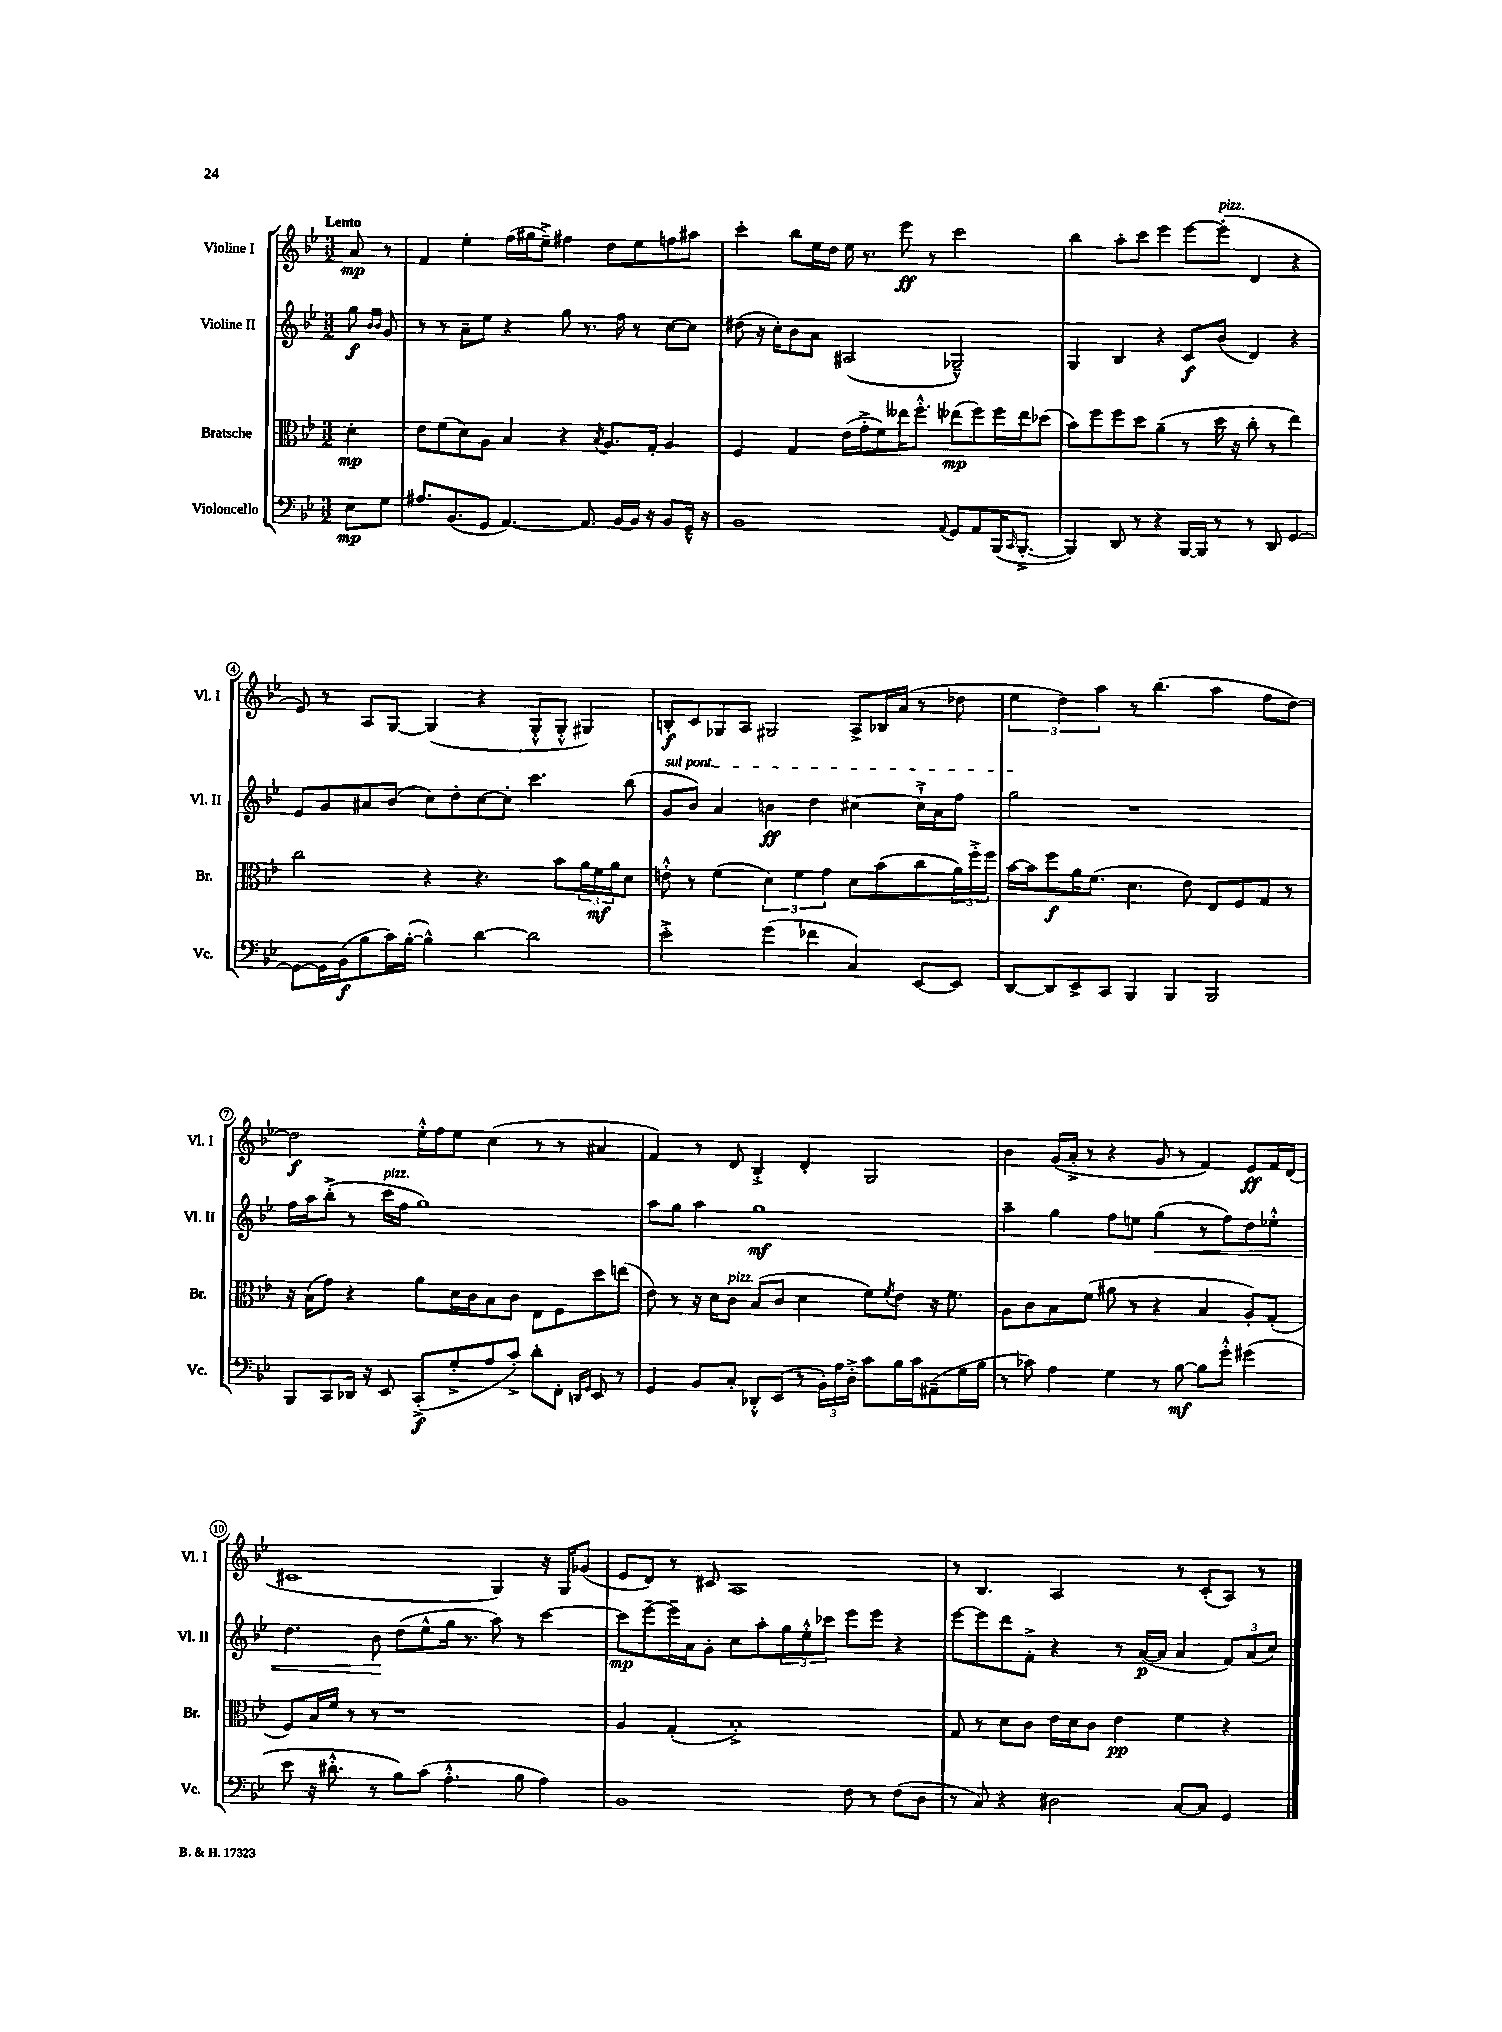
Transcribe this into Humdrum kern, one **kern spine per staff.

**kern	**kern	**kern	**kern
*staff4	*staff3	*staff2	*staff1
*clefF4	*clefC3	*clefG2	*clefG2
*k[b-e-]	*k[b-e-]	*k[b-e-]	*k[b-e-]
*M3/2	*M3/2	*M3/2	*M3/2
8E-\L	4d'\	8gg\	8a/
.	.	16qqb-/LL	.
.	.	16qqb-/JJ	.
8G\J	.	8g/	8r
=	=	=	=
8.A#/L	8e-\L	8r	4f/
.	(8f\	8r	.
(8.BB-/	.	.	.
.	8d\)	8a~\L	4ee-'\
8GG/J	8A\J	8ee-\J	.
[4.AA/)	4B-/	4r	(16ff\LL
.	.	.	16gg#\J
.	.	.	8ee-~^\J)
.	4r	8gg\	4ff#\
8.AA/]	.	8.r	.
.	8qB-/	.	.
.	8.A/L	.	8dd\L
[16BB-/LL	.	16ff\	.
16BB-/]JJ	.	8r	8ee-\
16r	16G'/Jk	.	.
8BB-/L	4A/	[8cc\L	8ff\
16GG~^^/Jk	.	8cc\]J	8aa#\J
16r	.	.	.
=	=	=	=
1BB-	4F/	(8dd#\	4ccc'\
.	.	16r	.
.	.	16cc'\LK)	.
.	4G/	8b-\	8bb-\L
.	.	8a\J	16ee-\L
.	.	.	16dd\JJ
.	(16e-\LL	(2A#/	16ee-\
.	16g'^\J	.	8.r
.	8f\)	.	.
.	16ee--\K	.	8eee-\
.	8.ff'^^\J	.	.
.	.	.	8r
8qqAA/	.	.	.
8GG/L	(8ee-\L	2G-~^^/)	2ccc\
8AA/	8ff\)	.	.
(16BBB-/K	16ff\L	.	.
16qqCC/	.	.	.
[8.BBB-'^/J	16ee-\J	.	.
.	(8dd-\J	.	.
=	=	=	=
4BBB-/])	8b-\L)	4G/	4bb-\
.	8ff\	.	.
8DD/	8ff\	4B-/	8aa'\L
8r	8dd\J	.	8ccc\J
4r	(4a~\	4r	4eee-\
[16BBB-/LL	8r	8c/L	[8eee-\L
16BBB-/]JJ	.	.	.
8r	16dd\	(8b-/J	(8eee-'\]J
.	16r	.	.
8r	8cc'\	4d/)	4d/
8DD/	8r	.	.
[4GG/	4ee-\)	4r	4r
=	=	=	=
8GG\_L	2cc\	8e-/L	8e-/)
16GG\]L	.	8g/	8r
(16BB-\J	.	.	.
8B-\	.	8a#/	8A/L
16c\L)	.	(8b-/J	[8G/J
([16B-'\JJ	.	.	.
4B-^^\])	4r	8cc\L)	(4G/]
.	.	8dd'\	.
[4d\	4.r	[8cc\	4r
.	.	8cc'\]J	.
2d\]	.	4.ccc\	8G'^^/L
.	8b-\L	.	8G'^^/J
.	24a\L	.	4G#/)
.	24f\	.	.
.	24a\J	.	.
.	8d\J	(8bb-\	.
=	=	=	=
2e-'^\	8e'^^\	8g/L	8B'/L
.	8r	8b-/J)	8c/
.	(4f\	4a/	8G-/
.	.	.	8A/J
(4g\	6d\)	4b\	2G#/
.	6f\	.	.
4f-\	.	4dd\	.
.	6g\	.	.
4C/)	8d\L	[4cc#\	8A^/L
.	(8b-\	.	16B-/L
.	.	.	(16a/JJ
[8EE-/L	8cc\	16cc#`^\]LL	8r
.	.	16a\J	.
8EE-/]J	24a\L)	8ff\J	8dd-\
.	24ff'^\	.	.
.	24ff\JJ	.	.
=	=	=	=
[8DD/L	[16b-\LL	2gg\	6ee-\
.	16b-\]J	.	.
8DD/]	8ff\	.	.
.	.	.	6dd\)
8EE-^/	16a\K	.	.
.	(8.f\J	.	.
.	.	.	6aa\
8CC/J	.	.	.
4BBB-/	4.d\	1r	8r
.	.	.	(4.bb-\
4BBB-/	.	.	.
.	8e-\)	.	.
2BBB-/	8E-/L	.	4aa\
.	8F/	.	.
.	8G/J	.	8ff\L
.	8r	.	[8dd\J)
=	=	=	=
8BBB-/L	16r	16ff\LL	2dd\]
.	(16B-\LK	16aa\J	.
8CC/	8g\J)	(8bb-'^\J	.
16DD-/Jk	4r	8r	.
16r	.	.	.
8EE-/	.	16ccc\LL	.
.	.	16ff\JJ	.
(8CC'^/L	8a\L	1gg)	16ee-'^^\LL
.	.	.	16ff\J
8G'^/	16d\L	.	8ee-\J
.	16c\J	.	.
8A/	8B-\	.	(4cc\
8c'^/J)	8c\J	.	.
8d'\L	8E-\L	.	8r
8FF'\J	8F\	.	8r
16qqDD/LL	.	.	.
16qqGG/JJ	.	.	.
8EE-/	8dd\	.	4a#/
8r	(8ee\J	.	.
=	=	=	=
4GG/	8e-\)	8aa\L	4f/)
.	8r	8gg\J	.
8BB-/L	16r	4aa\	8r
.	16d\LK	.	.
8C'/J	8c\J	.	8d/
8DD-'^^/L	(8B-/L	1gg	4B-'^/
(8EE-/J	8c/J	.	.
8r	4d\	.	4d'/
24BB-'\LL)	.	.	.
24A\	.	.	.
24D'^\JJ	.	.	.
8c\L	8f\L)	.	2G/
.	8qf/	.	.
16B-\L	8e-\J	.	.
16c\J	.	.	.
(8AA#~\	16r	.	.
.	8.f\	.	.
16G\L	.	.	.
16B-\JJ	.	.	.
=	=	=	=
8r	8A\L	4aa~\	4b-\
8c-\)	8c\	.	.
4A\	8B-\	4gg\	(16g/LL
.	.	.	16a'^/JJ
.	(8f\J	.	8r
4G\	8a#\	8ff\L	4r
.	8r	8ee\J	.
8r	4r	(4gg\	8g/
[8B-\	.	.	8r
8B-\]L	4B-/	8r	4f/)
8g'^^\J	.	8ff\L)	.
(4g#\	8A'/L)	8dd\	8e-/L
.	(8G'/J	8ee-'^^\J	16f/L
.	.	.	(16d/JJ
=	=	=	=
8e-\	8F/L)	4.dd\	1c#
16r	16B-/L	.	.
8.d#'^^\	16f/JJ	.	.
.	8r	.	.
8r	8r	8b-\	.
8B-\L)	1r	(8dd\L	.
(8c\J	.	8ee-^^\	.
4.A'^^\	.	16gg\Jk	.
.	.	8.r	.
.	.	8aa\)	4G/)
8B-\	.	8r	.
4A\)	.	[4ccc\	16r
.	.	.	16G/LK
.	.	.	(8g-/J
=	=	=	=
1BB-	4A/	8ccc\]L	8e-/L
.	.	[8eee-~\	8d/J)
.	(4G'/	16eee-~\]L	8r
.	.	16a\J	.
.	.	8g'\J	8c#/
.	1B-'^)	8cc\L	1A
.	.	8aa'\	.
.	.	12gg\	.
.	.	12ee-'^^\	.
.	.	12ccc-\J	.
8F\	.	8eee-\L	.
8r	.	8eee-\J	.
(8F\L	.	4r	.
8D\J	.	.	.
=	=	=	=
8r	8G/	[8eee-\L	8r
8C/)	8r	8eee-\]	4.B-/
4r	8d\L	8ddd\	.
.	8c\J	8f'^\J	.
2D#\	16e-\LL	4r	2A/
.	16d\J	.	.
.	8c\J	.	.
.	4e-\	8r	.
.	.	([16a/LL	.
.	.	16a/]JJ	.
[8C/L	4f\	4a/	8r
8C/]J	.	.	(8c'/L
4GG/	4r	12f/L)	8A/J)
.	.	(12a/	.
.	.	.	8r
.	.	12cc/J)	.
==	==	==	==
*-	*-	*-	*-
